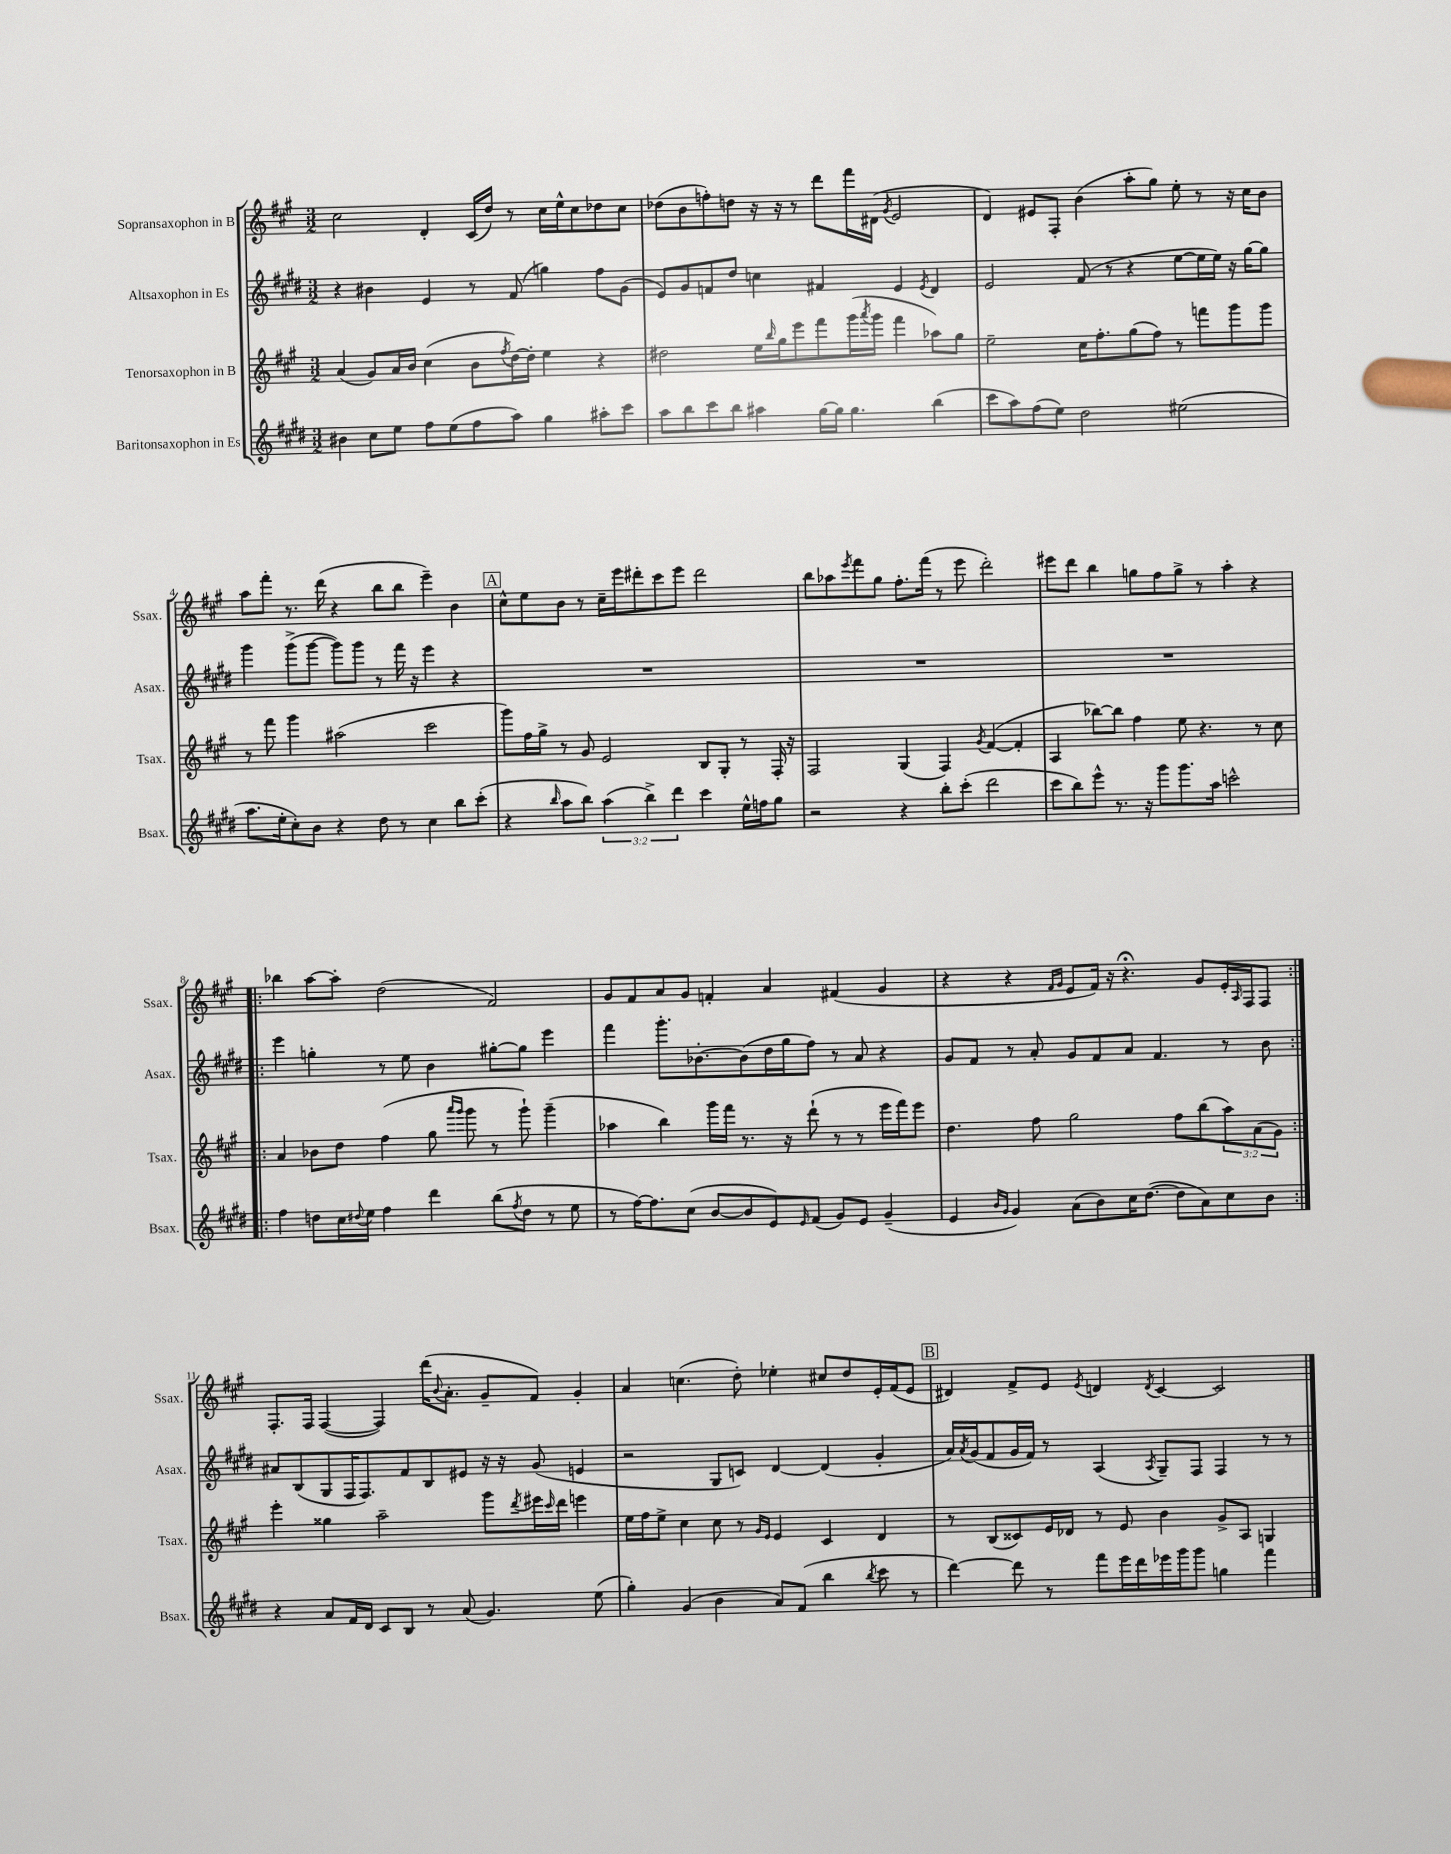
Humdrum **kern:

**kern	**kern	**kern	**kern
*staff4	*staff3	*staff2	*staff1
*clefG2	*clefG2	*clefG2	*clefG2
*k[f#c#g#d#]	*k[f#c#g#]	*k[f#c#g#d#]	*k[f#c#g#]
*M3/2	*M3/2	*M3/2	*M3/2
4b#	(4a	4r	2cc#
8cc#	8g#)	4b#	.
8ee	16a	.	.
.	16b	.	.
8ff#	(4cc#	4e	4d'
(8ee	.	.	.
8ff#	8b	8r	(16c#
.	.	.	16dd)
.	8qff#	.	.
8aa)	[16dd)	(8f#	8r
.	16dd']	.	.
4gg#	4ee	4gg)	16cc#
.	.	.	16ee^^
.	.	.	8cc#
8aa#'	4r	8ff#	8dd-
8ccc#	.	(8g#	8cc#
=	=	=	=
8aa	2dd#	8e)	(8dd-
8bb	.	8g#	8b
8ccc#	.	8f	8ff')
8bb	.	8dd#	8dd
4aa#	16ee	4cc	16r
.	16qqbb	.	.
.	16gg#	.	16r
.	8eee	.	8r
[16gg#	8fff#	4f#	8ddd
16gg#]	.	.	.
4.gg#	(16ggg#	.	16fff#
.	8qaaa	.	.
.	16ggg#	.	(16d#
.	.	.	8qg#
.	4fff#	4e	2e
.	.	8qe	.
(4bb	8aa-)	4d#	.
.	8gg#	.	.
=	=	=	=
8ccc#	2ee~	2e	4d)
8aa)	.	.	.
(8ff#	.	.	8e#
8ee)	.	.	8F#'
2dd#	16cc#	(8f#	(4b
.	8.ff#'	.	.
.	.	8r	.
.	(8gg#	4r	8aa'
.	8ff#)	.	8gg#)
(2ee#	8r	[8ee	8ee'
.	8fff	16ee]	8r
.	.	16ee)	.
.	8ggg#	16r	16r
.	.	[16gg#	16cc#
.	8ggg#	8gg#]	8b
=	=	=	=
8.aa	8r	4ggg#	8aa
.	8fff#	.	8fff#'
16ee'	.	.	.
8cc#')	4ggg#	(8ggg#^	8.r
8b	.	[8ggg#	.
.	.	.	(16ddd
4r	(2aa#	8ggg#])	4r
.	.	8ggg#	.
8dd#	.	8r	8bb
8r	.	16fff#	8bb
.	.	16r	.
4cc#	2ccc#	4eee	4eee~)
8bb	.	4r	4b
(8ccc#'	.	.	.
=	=	=	=
4r	8ggg#)	1.r	8cc#^^
.	16ff#	.	8ee
.	16gg#^	.	.
16qqbb	.	.	.
8aa	8r	.	8b
8bb)	8g#	.	8r
(6aa	2e	.	16cc#~
.	.	.	16eee
.	.	.	8ddd#'
6bb^)	.	.	.
.	.	.	8ccc#
6ddd#	.	.	.
.	.	.	8eee
4ccc#	8B	.	2ddd#
.	8G#'	.	.
16ee^^	8r	.	.
16ff	.	.	.
8gg#	16F#'	.	.
.	16r	.	.
=	=	=	=
2r	2F#	1.r	8bb
.	.	.	8aa-
.	.	.	8qeee
.	.	.	8fff#
.	.	.	8gg#
4r	(4G#	.	8.ff#'
.	.	.	(16fff#
8bb'	4F#)	.	8r
(8ccc#'	.	.	8eee
.	8qg#	.	.
2ddd#	([4f#	.	2ddd')
.	4f#']	.	.
=	=	=	=
8ccc#	4A	1.r	8eee#
8bb)	.	.	8ddd
8eee^^	[8bb-)	.	4bb
8.r	8bb-]	.	.
.	4ff#	.	8gg
16r	.	.	.
8ggg#	.	.	8ff#
8.ggg#	8ee	.	8gg^
.	4.r	.	8r
16aa	.	.	.
2ccc^^	.	.	4aa'
.	8r	.	4r
.	8cc#	.	.
=!|:	=!|:	=!|:	=!|:
4ff#	4a	4eee	4bb-
8dd	8b-	4gg'	[8aa
16cc#	8dd	.	8aa']
8qqdd#	.	.	.
16ee	.	.	.
4ff#	(4ff#	8r	(2dd
.	.	8ee	.
4ddd#	8gg#	4b	.
.	16qqaaa	.	.
.	16qqggg#	.	.
.	8ggg#	.	.
(8bb	8r	[8gg#'	2f#)
8qff#	.	.	.
8dd#	8ggg#`)	8gg#]	.
8r	(4ggg#~	4eee	.
8ee	.	.	.
=	=	=	=
8r	4aa-	4fff#	8g#
[16ff#)	.	.	8f#
8.ff#]	.	.	.
.	4bb)	8.ggg#'	8a
(8cc#	.	.	8g#
.	.	[8.b-'	.
[8b	16ggg#	.	4f'
.	16fff#	.	.
8b]	8.r	(8b-]	.
8e)	.	16dd#	4a
.	16r	16gg#	.
16qqe	.	.	.
(8f#	(8ddd`	8ff#)	.
8g#)	8r	8r	(4f#
8e	8r	8a	.
(4g#~	16eee	4r	4g#
.	16fff#)	.	.
.	8eee	.	.
=	=	=	=
4e	4.dd	8g#	4r
.	.	8f#	.
16qqb	.	.	.
16qqg#	.	.	.
4g#)	.	8r	4r
.	8ff#	8a'	.
.	.	.	16qqf#
.	.	.	16qqg#
(8a	2gg#	8g#	8e
8b)	.	8f#	16f#)
.	.	.	16r
16cc#	.	8a	4.r;
([8.dd#	.	.	.
.	.	4.f#	.
8dd#]	8ff#	.	.
8a)	(8bb	.	8g#
8cc#	12aa)	8r	16e'
.	.	.	16qqA
.	.	.	16F#
.	(12a	.	.
8b	.	8b	8F#
.	12g#)	.	.
=:|!	=:|!	=:|!	=:|!
4r	4eee'	8a#	8.F#'
.	.	(8B	.
.	.	.	16F#
8a	4gg##	8G#	([4F#
16f#	.	16F#	.
16d#	.	8.F#)	.
8c#	2aa~	.	4F#])
8B	.	8f#	.
8r	.	8B	(16ddd
.	.	.	8qqb
.	.	.	8.a'
(8a	.	8e#	.
4.g#)	8ggg#	16r	8g#~
.	.	16r	.
.	8qddd	.	.
.	16eee#	(8g#	8f#)
.	16qqccc#	.	.
.	16ddd	.	.
.	4eee	4e	4g#'
(8ee	.	.	.
=	=	=	=
4gg#')	16ee	2r	4a
.	16ff#	.	.
.	8ee^	.	.
(4g#	4cc#	.	(4.cc
4b	8cc#	8G#	.
.	8r	8c)	8dd')
.	16qqg#	.	.
.	16qqe	.	.
8a)	4e	[4d#	4ee-'
(8f#	.	.	.
4bb	4c#	(4d#]	8cc#
.	.	.	8dd
8qbb	.	.	.
8ccc#	4d	4g#'	16e'
.	.	.	(16f#
8r	.	.	8e
=	=	=	=
[4ddd#)	8r	16a)	4d#)
.	.	8qa	.
.	.	(16g#	.
.	(8B	8f#	.
8ddd#]	8c##)	16g#	8f#^
.	.	16f#)	.
8r	16e	8r	8e
.	16d-	.	.
.	.	.	8qe
8fff#	8r	(4A	4d
16eee	8e	.	.
16ddd#	.	.	.
.	.	8qA	8qd
16eee-	4b	8G#~)	[4c#
16ggg#	.	.	.
8ggg#	.	8F#	.
4gg	8g#^	4F#	2c#]
.	8A	.	.
4fff#	4G	8r	.
.	.	8r	.
==	==	==	==
*-	*-	*-	*-
